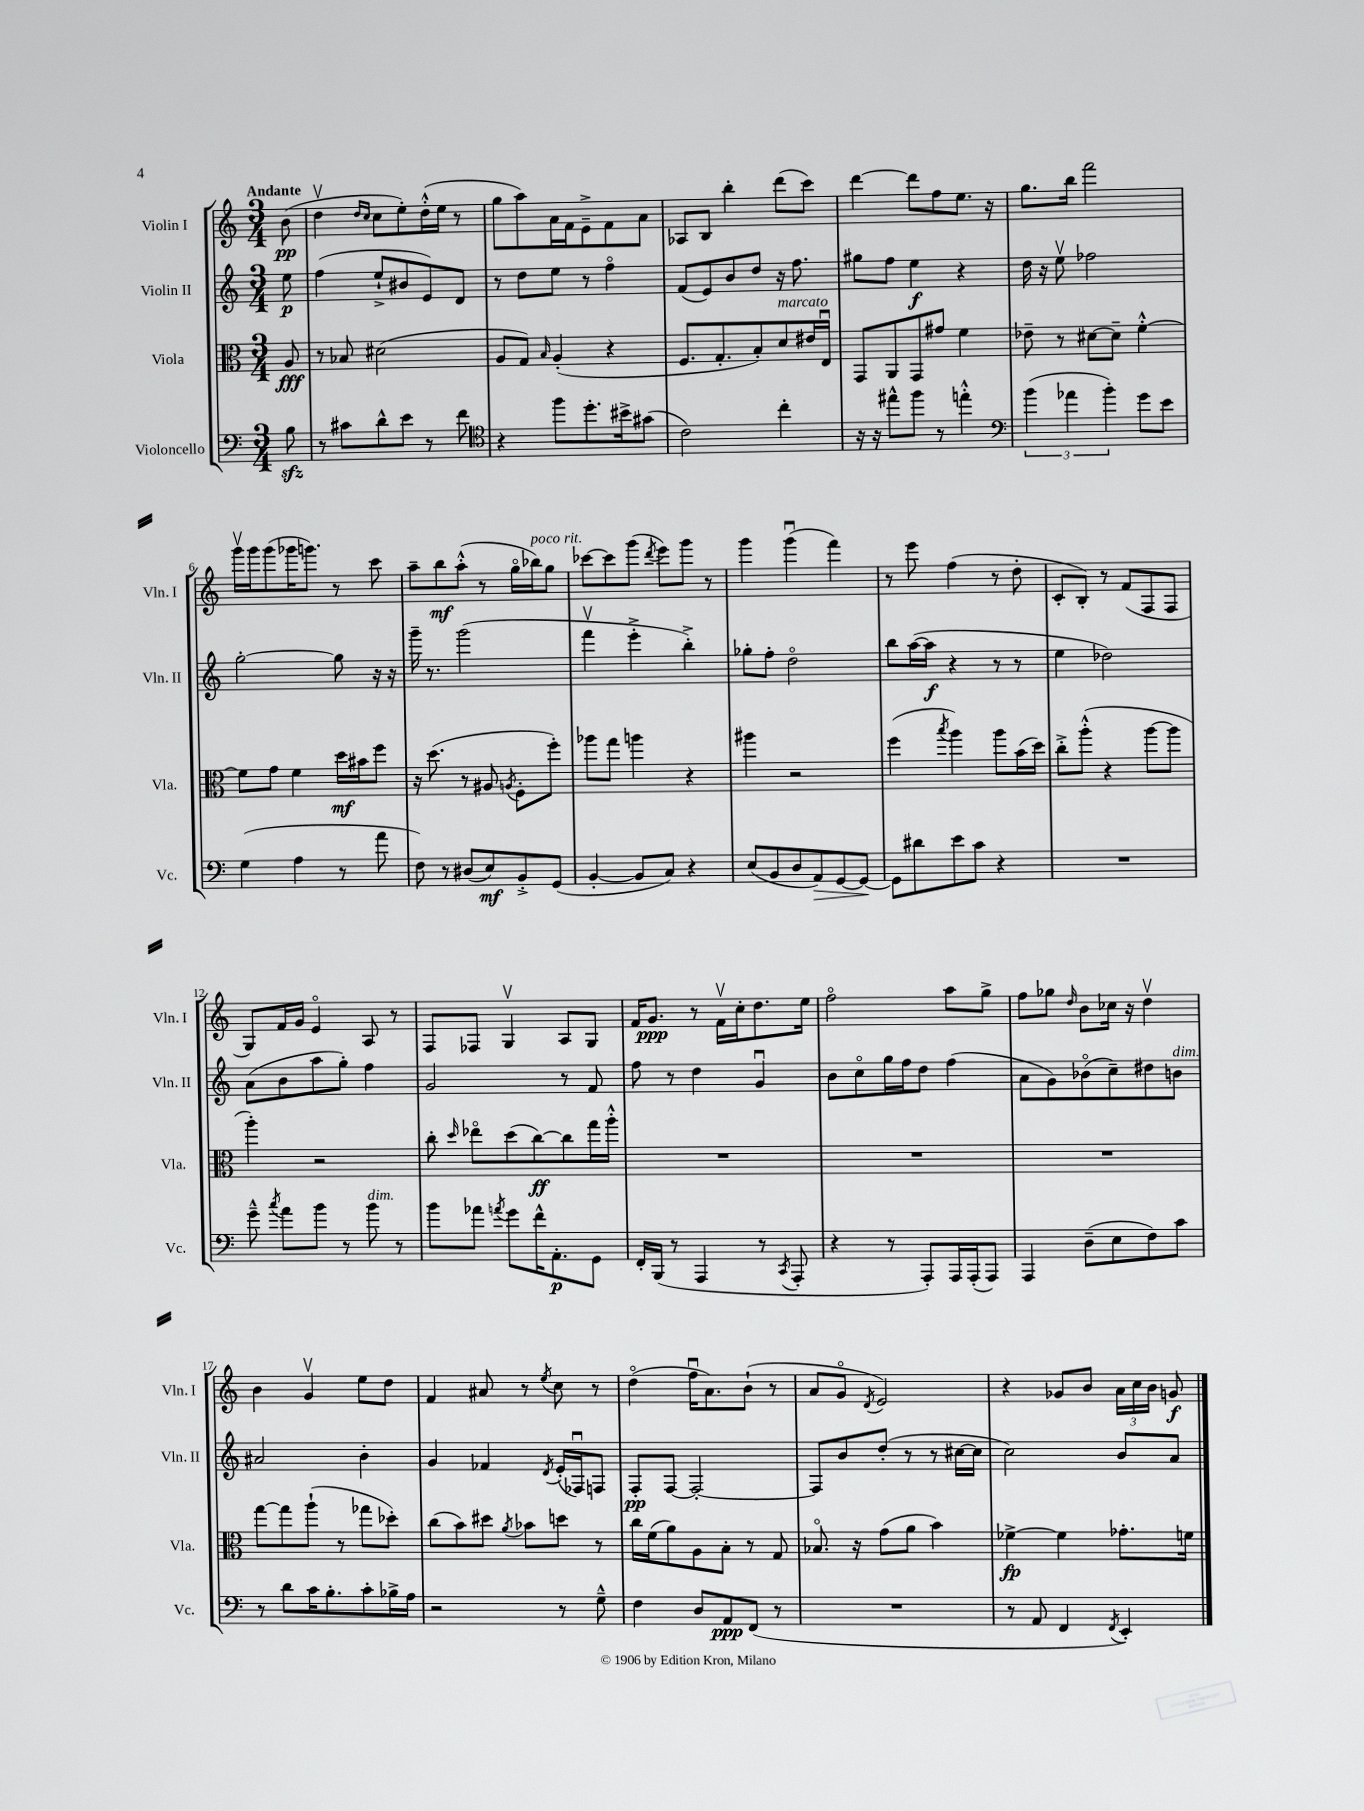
<<
\new StaffGroup <<
\new Staff = "s0" \with { instrumentName = "Violin I" shortInstrumentName = "Vln. I" } {
    \clef treble \key c \major \numericTimeSignature \time 3/4 \partial 8 \tempo "Andante"
    \autoBeamOff b'8\pp( |
    d''4\upbow \grace { d''16[ c''16] } c''8[ e''8-.) d''16-.-^( e''16] r8 |
    g''8[ a''8) a'16 f'16 e'8---> f'8 a'8] |
    aes8[ b8] b''4-. d'''8[( c'''8]) |
    d'''4~ d'''8[ f''8 e''8.] r16 |
    g''8.[ b''16] f'''2 |
    g'''16[\upbow g'''16 g'''8( ges'''16 g'''8.]) r8 c'''8 |
    a''8[-- b''8\mf a''8]-.-^( r8 g''16[\flageolet bes''16^\markup { \italic "poco rit." }) g''8] |
    ces'''8[~ ces'''8 g'''8]( \acciaccatura { d'''8 } e'''8[) g'''8] r8 |
    g'''4 g'''4\downbow( f'''4) |
    r8 e'''8 f''4( r8 d''8-. |
    c'8[-. b8]-.) r8 f'8[( f8 f8] |
    g8[) f'16 g'16] e'4\flageolet a8 r8 |
    f8[ fes8] g4\upbow a8[ g8] |
    f'16[ g'8.]\ppp r8 f'16[\upbow c''16-. d''8. e''16] |
    f''2\flageolet a''8[ g''8]-> |
    f''8[ ges''8] \grace { d''16 } b'8[ ces''16] r16 d''4\upbow |
    b'4 g'4\upbow e''8[ d''8] |
    f'4 ais'8 r8 \acciaccatura { e''8 } c''8 r8 |
    d''4\flageolet( f''16[\downbow a'8.) b'8]-!( r8 |
    a'8[ g'8]\flageolet \acciaccatura { d'8 } e'2) |
    r4 ges'8[ b'8] \tuplet 3/2 { a'16[ c''16 b'16] } g'8\f \bar "|." |
}
\new Staff = "s1" \with { instrumentName = "Violin II" shortInstrumentName = "Vln. II" } {
    \clef treble \key c \major \numericTimeSignature \time 3/4 \partial 8
    \autoBeamOff e''8\p |
    f''4( e''8[-!-> bis'8 e'8) d'8] |
    r8 d''8[ e''8] r8 f''4\flageolet |
    f'8[( e'8) b'8 d''8] r16 f''8. |
    gis''8[ f''8] e''4\f r4 |
    d''16 r16 e''8\upbow fes''2 |
    g''2~-. g''8 r16 r16 |
    g'''16-- r8. g'''2( |
    f'''4\upbow e'''4-.-> b''4-.->) |
    ges''8[-. f''8]-. d''2\flageolet |
    b''8[ a''16~( a''16]\f r4 r8 r8 |
    e''4 des''2) |
    a'8[( b'8 a''8 g''8]-.) f''4 |
    g'2 r8 f'8 |
    f''8 r8 d''4 g'4\downbow |
    b'8[ c''8\flageolet g''16 f''16 d''8] f''4( |
    a'8[ g'8) bes'8\flageolet( c''8--) dis''8 b'8]^\markup { \italic "dim." } |
    ais'2 b'4-. |
    g'4 fes'4 \acciaccatura { d'8 } e'16[-.( fes16\downbow) f8] |
    f8[-.\pp f8]~ f2~-. |
    f8[ b'8 d''8]-.( r8 r8 cis''16[~ cis''16] |
    c''2) b'8[ a'8] \bar "|." |
}
\new Staff = "s2" \with { instrumentName = "Viola" shortInstrumentName = "Vla." } {
    \clef alto \key c \major \numericTimeSignature \time 3/4 \partial 8
    \autoBeamOff a8\fff |
    r8 bes8 dis'2( |
    a8[ g8]) \grace { b16 } a4-.( r4 |
    f8.[ g8.-. b8-.) d'8^\markup { \italic "marcato" } eis'16 e16]\downbow |
    g,8[ a,8 g,8 gis'8] f'4 |
    ees'8-- r8 dis'8[~ dis'8]-- f'4~-.-^ |
    f'8[ g'8] f'4 d''16[\mf bis'16 f''8] |
    r16 d''8.( r8 ais8 \acciaccatura { a8 } f8[-. f''8]-.) |
    aes''8[ g''8] a''4 r4 |
    ais''4 r2 |
    f''4( \acciaccatura { b''8 } a''4) a''8[ b'16( d''16]) |
    c''8[-.-> a''8]-.-^( r4 a''8[~ a''8] |
    a''4-.) r2 |
    c''8-. \grace { d''16 } ees''8[\flageolet d''8( c''8~\ff) c''8 g''16 a''16]-.-^ |
    R2. |
    R2. |
    R2. |
    g''8[~ g''8 a''8]-!( r8 ges''8[ des''8]-.) |
    c''8[( b'8) dis''8] \acciaccatura { a'8 } bes'8[ d''8] r8 |
    c''16[ f'16( a'8) a8 b8]-. r8 g8 |
    bes8.\flageolet r16 g'8[( a'8] b'4) |
    fes'4~->\fp fes'4 ges'8.[-. f'16] \bar "|." |
}
\new Staff = "s3" \with { instrumentName = "Violoncello" shortInstrumentName = "Vc." } {
    \clef bass \key c \major \numericTimeSignature \time 3/4 \partial 8
    \autoBeamOff b8\sfz |
    r8 cis'8[ d'8-^ e'8] r8 f'8 |
    \clef tenor r4 f''8[ d''8.-. bis'16-> gis'8]( |
    c'2) c''4-. |
    r16 r16 eis''8[-^ f''8] r8 e''4-.-^ |
    \clef bass \tuplet 3/2 { b'4( aes'4 b'4-.) } g'8[ e'8] |
    g4( a4 r8 a'8 |
    f8) r8 dis8[( e8\mf) b,8-.-> g,8]( |
    b,4~-. b,8[ c8]) r4 |
    e8[( b,8 d8 a,8\>) g,8~ g,8]~\! |
    g,8[ dis'8 e'8 c'8] r4 |
    R2. |
    g'8---^ \acciaccatura { c''8 } a'8[ b'8] r8 b'8^\markup { \italic "dim." } r8 |
    b'8[ aes'8] \acciaccatura { a'8 } g'8[ f'16-^ a,8.-.\p g,8] |
    f,16[-. b,,16]( r8 a,,4 r8 \acciaccatura { c,8 } a,,8-. |
    r4 r8 a,,8[-.) a,,16 a,,16-.( a,,8]) |
    a,,4 d8[--( e8 f8) c'8] |
    r8 d'8[ c'16 b8.-. c'8-. bes16-> a16] |
    r2 r8 g8---^ |
    f4 d8[ a,8\ppp f,8]( r8 |
    R2. |
    r8 a,8 f,4 \acciaccatura { f,8 } e,4-.) \bar "|." |
}
>>
>>
